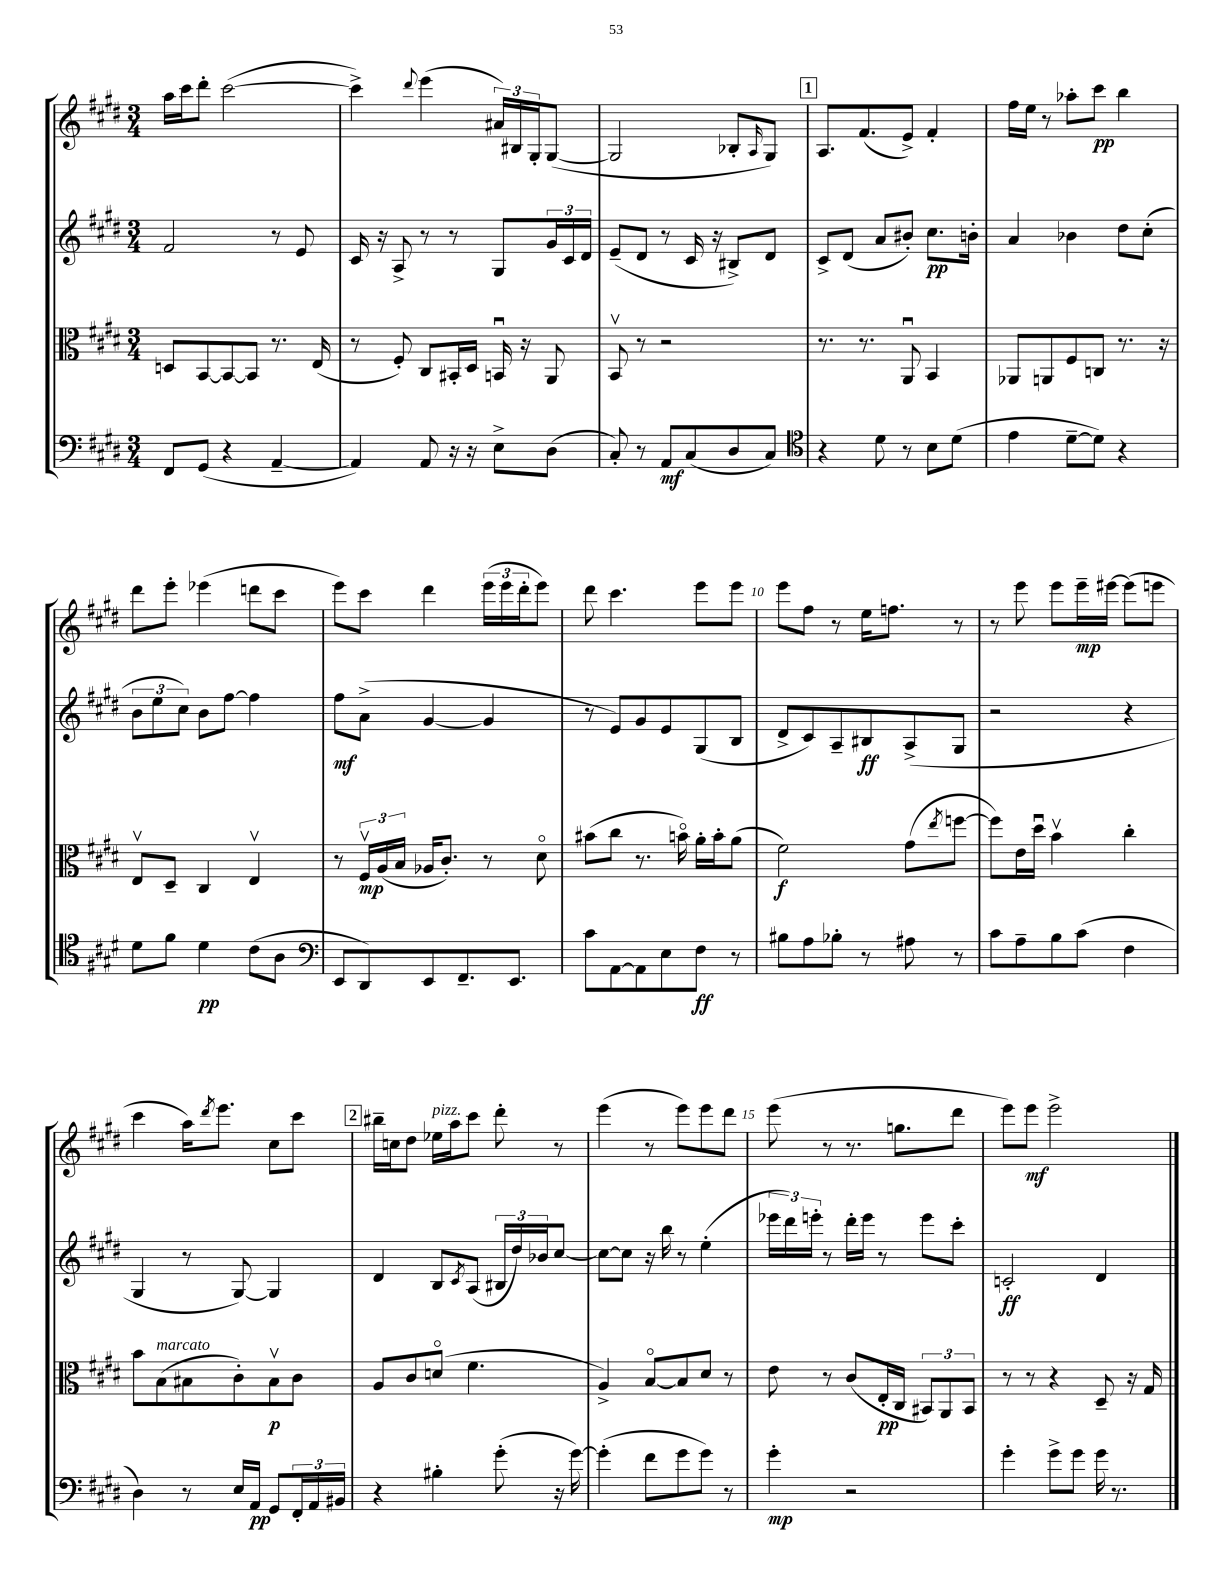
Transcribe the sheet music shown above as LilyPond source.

<<
\new StaffGroup <<
\new Staff = "s0" {
    \clef treble \key e \major \numericTimeSignature \time 3/4
    a''16 cis'''16 dis'''8-. cis'''2~( |
    cis'''4->) \appoggiatura { dis'''8 } e'''4( \tuplet 3/2 { ais'16) bis16 gis16-. } gis8~( |
    gis2 bes8-. \grace { a16 } gis8) |
    \mark \markup { \box "1" } a8. fis'8.( e'8->) fis'4-. |
    fis''16 e''16 r8 aes''8-. cis'''8\pp b''4 |
    dis'''8 e'''8-. ees'''4( d'''8 cis'''8 |
    e'''8) cis'''8 dis'''4 \tuplet 3/2 { e'''16( e'''16 dis'''16-. } e'''8) |
    dis'''8 cis'''4. e'''8 e'''8 |
    e'''8 fis''8 r8 e''16 f''8. r8 |
    r8 e'''8 e'''8 e'''16--\mp eis'''16~ eis'''8( e'''8 |
    cis'''4 a''16) \acciaccatura { dis'''8 } e'''8. cis''8 cis'''8 |
    \mark \markup { \box "2" } bis''16-- c''16 dis''8 ees''16^\markup { \italic "pizz." } a''16 cis'''8 dis'''8-. r8 |
    e'''4( r8 e'''8) e'''8 dis'''8 |
    e'''8( r8 r8. g''8. dis'''8 |
    e'''8) e'''8\mf e'''2-> \bar "|." |
}
\new Staff = "s1" {
    \clef treble \key e \major \numericTimeSignature \time 3/4
    fis'2 r8 e'8 |
    cis'16 r16 a8-> r8 r8 gis8 \tuplet 3/2 { gis'16 cis'16 dis'16 } |
    e'8--( dis'8 r8 cis'16 r16 bis8->) dis'8 |
    \mark \markup { \box "1" } cis'8-> dis'8( a'8 bis'8-.) cis''8.\pp b'16-. |
    a'4 bes'4 dis''8 cis''8-.( |
    \tuplet 3/2 { b'8 e''8 cis''8) } b'8 fis''8~ fis''4 |
    fis''8\mf a'8->( gis'4~ gis'4 |
    r8 e'8) gis'8 e'8 gis8( b8 |
    dis'8-> cis'8) a8-- bis8\ff a8->( gis8 |
    r2 r4 |
    gis4 r8 gis8~) gis4 |
    \mark \markup { \box "2" } dis'4 b8 \acciaccatura { cis'8 } a8( \tuplet 3/2 { bis16 dis''16) bes'16 } cis''8~ |
    cis''8~ cis''8 r16 b''16 r8 e''4-.( |
    \tuplet 3/2 { ees'''16 dis'''16) e'''16-. } r8 dis'''16-. e'''16 r8 e'''8 cis'''8-. |
    c'2-.\ff dis'4 \bar "|." |
}
\new Staff = "s2" {
    \clef alto \key e \major \numericTimeSignature \time 3/4
    d8 b,8~ b,8~ b,8 r8. e16( |
    r8 fis8-.) cis8 bis,16-. dis16 b,16\downbow r16 a,8 |
    b,8\upbow r8 r2 |
    \mark \markup { \box "1" } r8. r8. a,8\downbow b,4 |
    aes,8 a,8 fis8 c8 r8. r16 |
    e8\upbow dis8-- cis4 e4\upbow |
    r8 \tuplet 3/2 { fis16\upbow\mp a16( b16 } aes16 cis'8.-.) r8 dis'8\flageolet |
    bis'8( cis''8 r8. b'16\flageolet) a'16-. b'16-. a'8( |
    fis'2\f) gis'8( \acciaccatura { e''8 } f''8~ |
    f''8) e'16 dis''16\downbow b'4\upbow cis''4-. |
    b'8 b8^\markup { \italic "marcato" }( bis8 cis'8-.) bis8\upbow\p cis'8 |
    \mark \markup { \box "2" } a8 cis'8 d'8\flageolet( fis'4. |
    a4->) b8~\flageolet b8 dis'8 r8 |
    e'8 r8 cis'8( e16-.\pp cis16 \tuplet 3/2 { bis,8) a,8 bis,8 } |
    r8 r8 r4 dis8-- r16 gis16 \bar "|." |
}
\new Staff = "s3" {
    \clef bass \key e \major \numericTimeSignature \time 3/4
    fis,8 gis,8( r4 a,4~-- |
    a,4) a,8 r16 r16 e8-> dis8( |
    cis8-.) r8 a,8\mf cis8( dis8 cis8) |
    \mark \markup { \box "1" } \clef tenor r4 dis'8 r8 b8 dis'8( |
    e'4 dis'8~-- dis'8) r4 |
    dis'8 fis'8 dis'4\pp cis'8( a8 |
    \clef bass e,8 dis,8) e,8 fis,8.-- e,8. |
    cis'8 a,8~ a,8 e8 fis8\ff r8 |
    bis8 a8 bes8-. r8 ais8 r8 |
    cis'8 a8-- b8 cis'8( fis4 |
    dis4) r8 e16 a,16\pp gis,8 \tuplet 3/2 { fis,16-. a,16 bis,16 } |
    \mark \markup { \box "2" } r4 bis4-. gis'8-.( r16 gis'16~) |
    gis'4-.( fis'8 gis'8 gis'8) r8 |
    gis'4-.\mp r2 |
    gis'4-. gis'8-> gis'8 gis'16 r8. \bar "|." |
}
>>
>>
\layout { \context { \Score currentBarNumber = #2 \override BarNumber.break-visibility = ##(#f #t #t) barNumberVisibility = #(every-nth-bar-number-visible 5) } }
